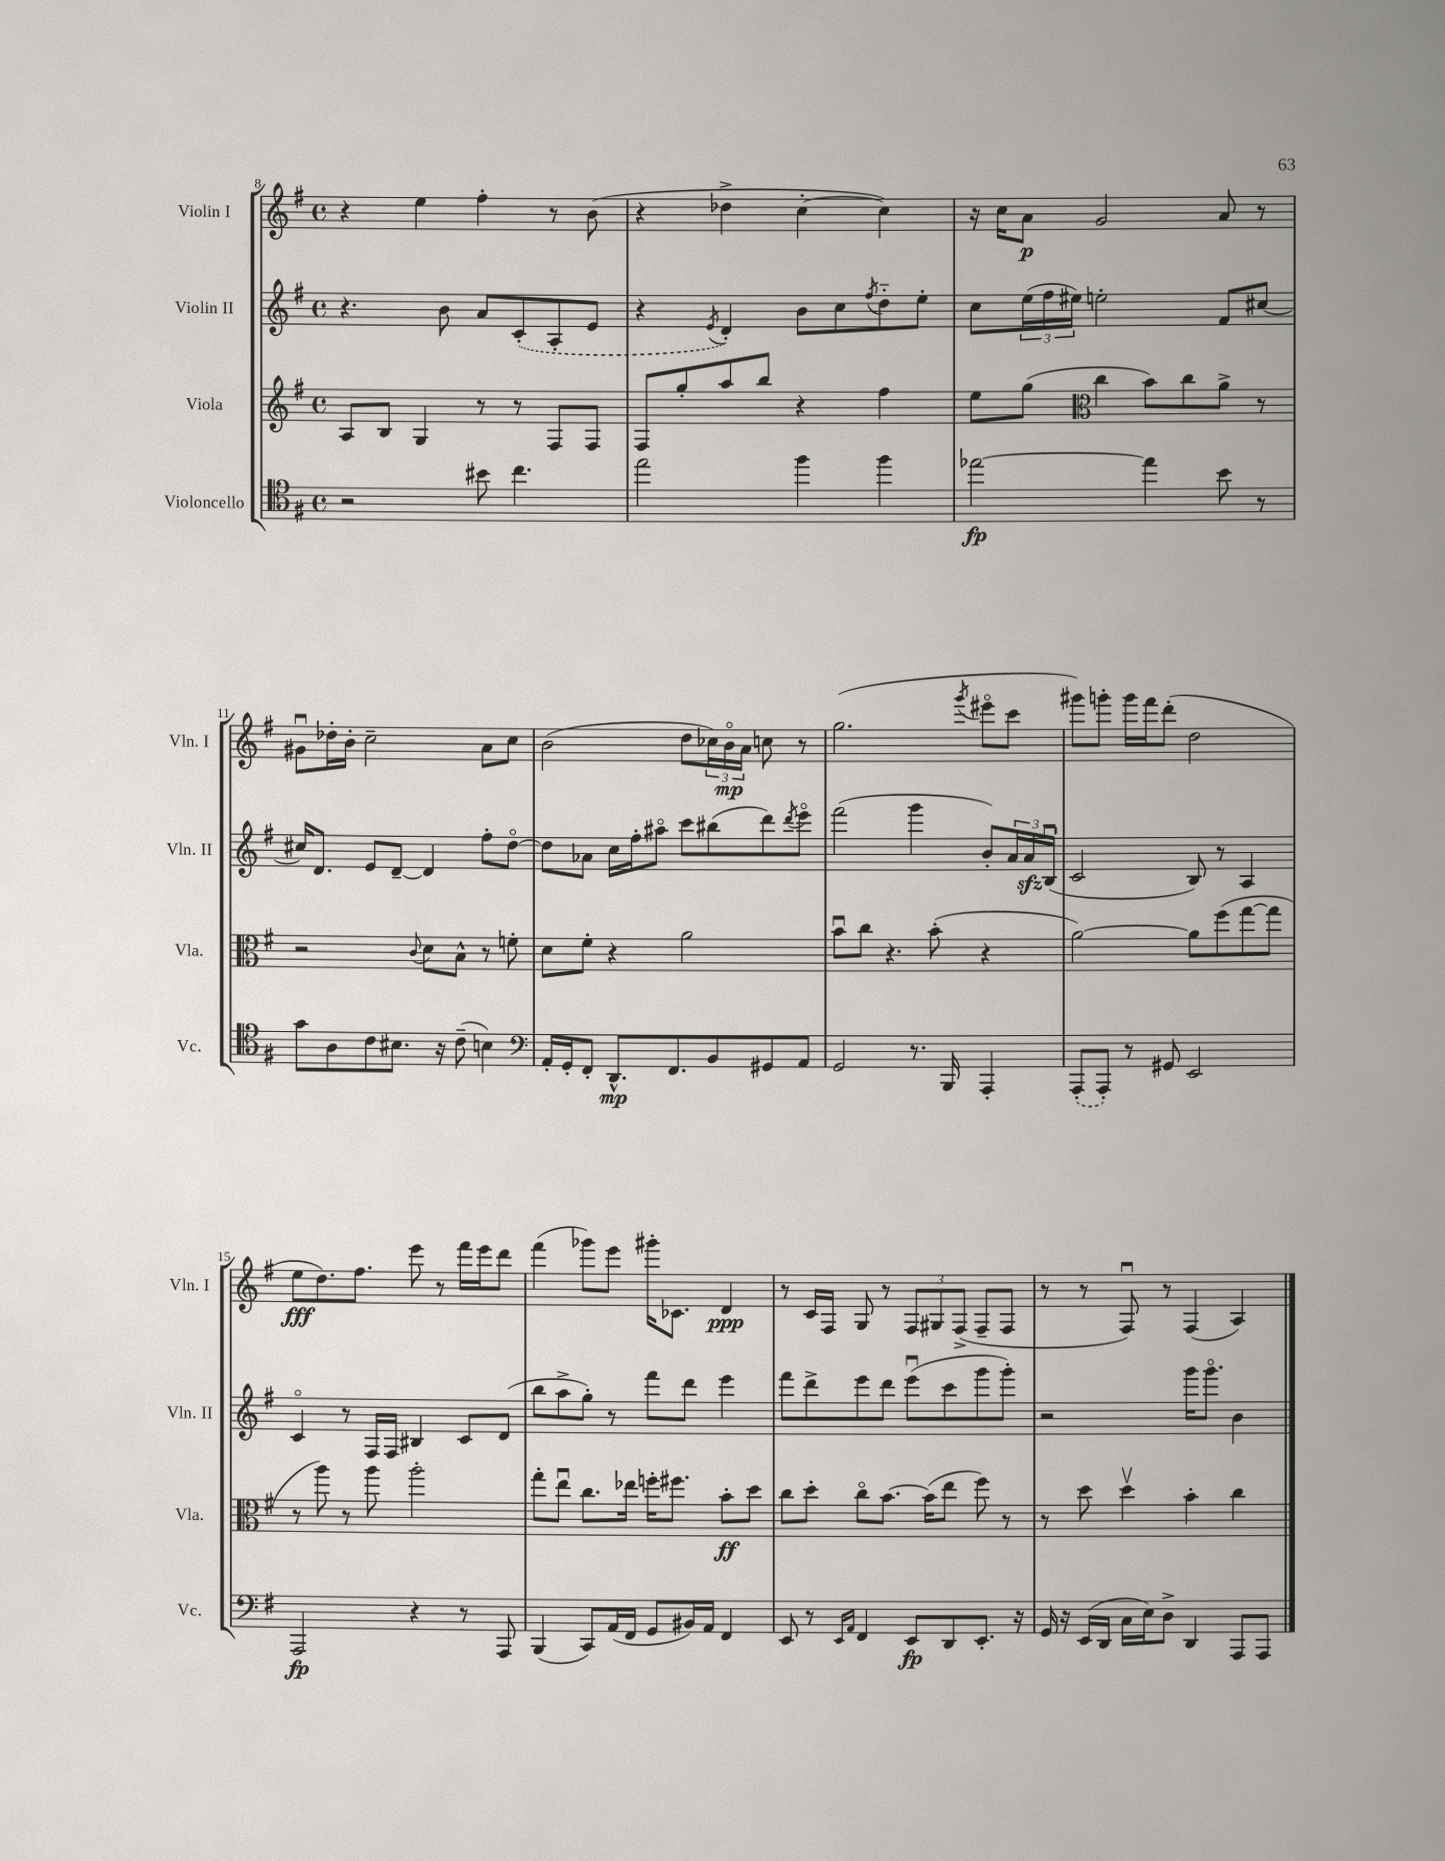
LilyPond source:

<<
\new StaffGroup <<
\new Staff = "s0" \with { instrumentName = "Violin I" shortInstrumentName = "Vln. I" } {
    \clef treble \key g \major \defaultTimeSignature \time 4/4
    r4 e''4 fis''4-. r8 b'8( |
    r4 des''4-> c''4~-. c''4) |
    r16 c''16 a'8\p g'2 a'8 r8 |
    gis'8\downbow des''16-. b'16-. c''2-- a'8 c''8 |
    b'2( d''8 \tuplet 3/2 { ces''16) b'16\flageolet\mp a'16 } c''8 r8 |
    g''2.( \acciaccatura { g'''8 } eis'''8\flageolet c'''8 |
    gis'''8) g'''8-. g'''16 fis'''16 d'''8-.( d''2 |
    e''8\fff d''8.) fis''8. e'''8 r8 fis'''16 e'''16 d'''8 |
    fis'''4( ges'''8) e'''8 gis'''16-. ces'8. d'4\ppp |
    r8 c'16 fis16 g8 r8 \tuplet 3/2 { fis8 gis8 fis8->( } fis8-- fis8 |
    r8 r8 fis8\downbow) r8 fis4( a4) \bar "|." |
}
\new Staff = "s1" \with { instrumentName = "Violin II" shortInstrumentName = "Vln. II" } {
    \clef treble \key g \major \defaultTimeSignature \time 4/4
    r4. b'8 a'8 \once \slurDashed c'8-.( a8-. e'8 |
    r4 \acciaccatura { e'8 } d'4-.) b'8 c''8 \acciaccatura { fis''8 } d''8-_ e''8-. |
    c''8 \tuplet 3/2 { e''16( fis''16 eis''16) } e''2-. fis'8 cis''8~ |
    cis''16 d'8. e'8 d'8~-- d'4 fis''8-. d''8~\flageolet |
    d''8 aes'8 c''16 fis''16-. ais''8\flageolet c'''8 bis''8( d'''8) \acciaccatura { d'''8 } e'''8\flageolet |
    fis'''2( g'''4 b'8-.) \tuplet 3/2 { a'16 a'16\sfz b16\downbow( } |
    c'2 b8) r8 a4 |
    c'4\flageolet r8 fis16 fis16 bis4 c'8 d'8( |
    b''8 a''8-> g''8-.) r8 fis'''8 d'''8 e'''4 |
    fis'''8 d'''8-> e'''8 d'''8 e'''8\downbow( c'''8 g'''8 g'''8-.) |
    r2 g'''16 g'''8.\flageolet b'4 \bar "|." |
}
\new Staff = "s2" \with { instrumentName = "Viola" shortInstrumentName = "Vla." } {
    \clef treble \key g \major \defaultTimeSignature \time 4/4
    a8 b8 g4 r8 r8 fis8 fis8 |
    fis8 g''8-. a''8 b''8 r4 fis''4 |
    e''8 g''8( \clef alto c''4 b'8) c''8 a'8-> r8 |
    r2 \appoggiatura { c'8 } d'8 b8-^ r8 f'8-. |
    d'8 fis'8-. r4 a'2 |
    b'8\downbow c''8 r4. b'8-.( r4 |
    a'2~) a'8 fis''8( g''8~ g''8 |
    r8 a''8) r8 a''8 a''2-. |
    g''8-. e''8\downbow c''8. ees''16 f''16-. fis''8. b'8-.\ff d''8 |
    c''8 d''8-. c''8\flageolet b'8.~ b'16( e''8 fis''8) r8 |
    r8 d''8 d''4\upbow b'4-. c''4 \bar "|." |
}
\new Staff = "s3" \with { instrumentName = "Violoncello" shortInstrumentName = "Vc." } {
    \clef tenor \key g \major \defaultTimeSignature \time 4/4
    r2 bis'8 c''4. |
    e''2 fis''4 fis''4 |
    ees''2~\fp ees''4 b'8 r8 |
    g'8 a8 c'8 bis8. r16 c'8--( b4) |
    \clef bass a,16-. g,16-. fis,8-. d,8.-^\mp fis,8. b,8 gis,8 a,8 |
    g,2 r8. b,,16 a,,4-. |
    \once \slurDashed a,,8-.( a,,8-.) r8 gis,8 e,2 |
    a,,2\fp r4 r8 a,,8 |
    b,,4( c,8) a,16( fis,16 g,8 bis,16) a,16 fis,4 |
    e,8 r8 \grace { e,16 a,16 } fis,4 e,8\fp d,8 e,8.-. r16 |
    g,16 r16 e,16( d,16 c16 e16) d8-> d,4 a,,8 a,,8 \bar "|." |
}
>>
>>
\layout { \context { \Score currentBarNumber = #8 } }
